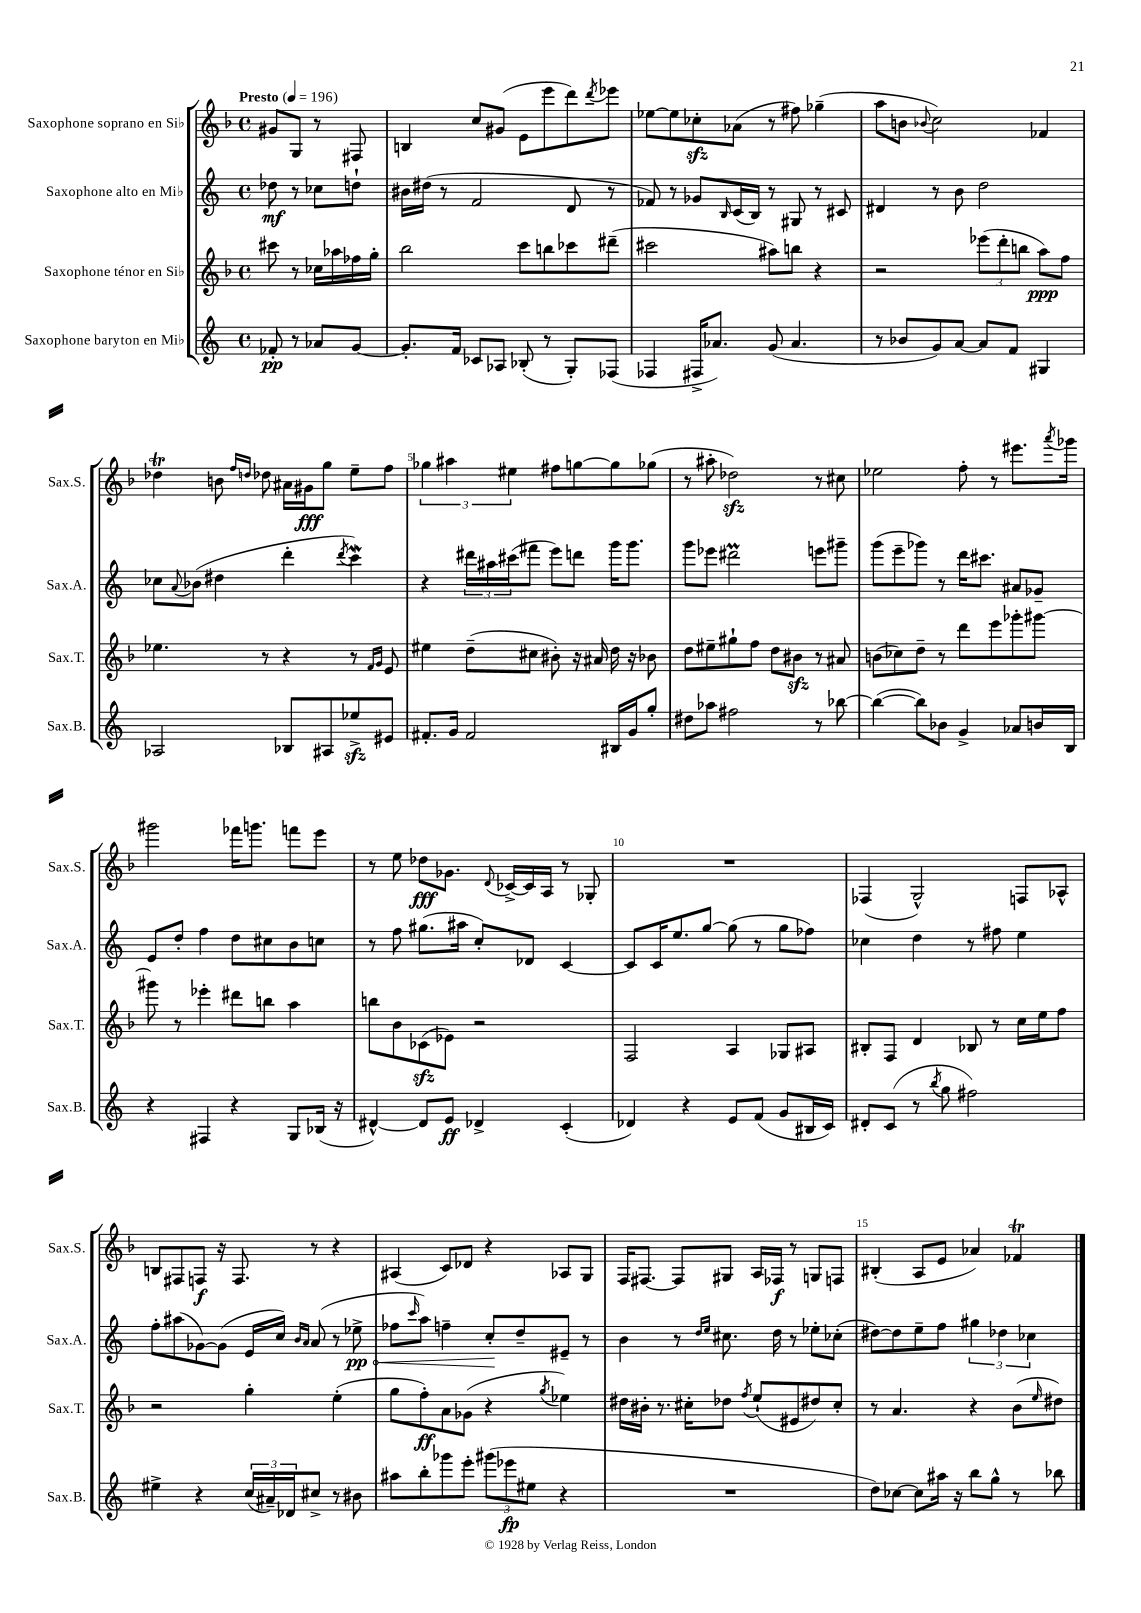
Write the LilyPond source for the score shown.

<<
\new StaffGroup <<
\new Staff = "s0" \with { instrumentName = "Saxophone soprano en Sib" shortInstrumentName = "Sax.S." } {
    \clef treble \key f \major \defaultTimeSignature \time 4/4 \partial 2 \tempo "Presto" 4 = 196
    gis'8 g8 r8 fis8 |
    b4 c''8 gis'8( e'8 e'''8 d'''8) \acciaccatura { d'''8 } ees'''8 |
    ees''8~ ees''8 ces''8-.\sfz aes'8( r8 fis''8) ges''4--( |
    a''8 b'8 \appoggiatura { bes'8 } c''2) fes'4 |
    des''4\trill b'8 \grace { f''16 d''16 } des''8 ais'16 gis'16\fff g''8 e''8-- f''8 |
    \tuplet 3/2 { ges''4 ais''4 eis''4 } fis''8 g''8~ g''8 ges''8( |
    r8 ais''8-. des''2\sfz) r8 cis''8 |
    ees''2 f''8-. r8 eis'''8. \acciaccatura { a'''8 } ges'''16 |
    gis'''2 fes'''16 g'''8. f'''8 e'''8 |
    r8 e''8 des''8\fff ges'8. \appoggiatura { d'8 } ces'16~-> ces'16 a16 r8 ges8-. |
    R1 |
    fes4( g2-^) f8 aes8-^ |
    b8 fis8 f8\f r16 f8. r8 r4 |
    ais4( c'8) des'8 r4 aes8 g8 |
    f16 fis8.~ fis8 gis8 a16 fes16\f r8 g8 f8 |
    bis4-.( a8 e'8 aes'4) fes'4\trill \bar "|." |
}
\new Staff = "s1" \with { instrumentName = "Saxophone alto en Mib" shortInstrumentName = "Sax.A." } {
    \clef treble \key c \major \defaultTimeSignature \time 4/4 \partial 2
    des''8\mf r8 ces''8 d''8-! |
    bis'16 dis''16( r8 f'2 d'8 r8 |
    fes'8) r8 ges'8 \grace { b16 } c'16( b16) r8 gis8 r8 cis'8 |
    dis'4 r8 b'8 d''2 |
    ces''8 \appoggiatura { a'8 } bes'8( dis''4 d'''4-. \acciaccatura { d'''8 } c'''4\mordent) |
    r4 \tuplet 3/2 { dis'''16 ais''16 cis'''16( } fis'''8 e'''8) d'''8 g'''16 g'''8. |
    g'''8 ees'''8 dis'''2\prall e'''8 gis'''8-- |
    g'''8( e'''8-- ges'''8) r8 d'''16 cis'''8. ais'8 ges'8-- |
    e'8 d''8-. f''4 d''8 cis''8 b'8 c''8 |
    r8 f''8 gis''8.( ais''16 c''8-.) des'8 c'4~ |
    c'8 c'16 e''8. g''8~ g''8( r8 g''8 fes''8) |
    ces''4 d''4 r8 fis''8 e''4 |
    f''8-. ais''8( ges'8~) ges'8( e'16 c''16) \grace { b'16 a'16 } a'8( r8 \once \override Hairpin.circled-tip = ##t ees''8->\pp\< |
    fes''8 \grace { c'''16 } a''8) f''4-- c''8-.\! d''8-- eis'8-- r8 |
    b'4 r8 \grace { d''16 e''16 } cis''8. d''16 r8 ees''8-. ces''8-.( |
    dis''8~) dis''8 e''8-- f''8 \tuplet 3/2 { gis''4 des''4 ces''4 } \bar "|." |
}
\new Staff = "s2" \with { instrumentName = "Saxophone ténor en Sib" shortInstrumentName = "Sax.T." } {
    \clef treble \key f \major \defaultTimeSignature \time 4/4 \partial 2
    cis'''8 r8 ces''16 aes''16 fes''16 g''16-. |
    bes''2 c'''8 b''8 ces'''8 dis'''8--( |
    cis'''2 ais''8) b''8 r4 |
    r2 \tuplet 3/2 { ees'''8( d'''8-. b''8 } a''8\ppp) f''8 |
    ees''4. r8 r4 r8 \grace { f'16 g'16 } e'8 |
    eis''4 d''8--( cis''8 bis'8-.) r16 ais'16 d''16 r16 bes'8 |
    d''8 eis''8-- gis''8-! f''8 d''8 bis'8\sfz r8 ais'8 |
    b'8( ces''8) d''8-- r8 d'''8 e'''8 ges'''8-. gis'''8~ |
    gis'''8 r8 ees'''4-. dis'''8 b''8 a''4 |
    b''8 bes'8 ces'8\sfz( ees'8) r2 |
    f2 a4 ges8 ais8 |
    bis8-. f8 d'4 bes8 r8 c''16 e''16 f''8 |
    r2 g''4-. e''4-.( |
    g''8 f''8-.\ff) a'8 ges'8( r4 \acciaccatura { g''8 } ees''4) |
    dis''16 bis'16-. r8. cis''16-. des''8 \acciaccatura { f''8 } e''8-!( eis'8 dis''8) cis''8-. |
    r8 a'4. r4 bes'8( \grace { e''16 } dis''8) \bar "|." |
}
\new Staff = "s3" \with { instrumentName = "Saxophone baryton en Mib" shortInstrumentName = "Sax.B." } {
    \clef treble \key c \major \defaultTimeSignature \time 4/4 \partial 2
    fes'8-.\pp r8 aes'8 g'8~ |
    g'8.-. f'16 ces'8 aes8 bes8-.( r8 g8-.) fes8( |
    fes4 fis16-> aes'8.) g'8( aes'4. |
    r8 bes'8 g'8) a'8~ a'8 f'8 gis4 |
    aes2 bes8 ais8 ees''8->\sfz eis'8 |
    fis'8.-. g'16 fis'2 bis16 g'16 g''8-. |
    dis''8 aes''8 fis''2 r8 bes''8~ |
    bes''4~( bes''8) bes'8 g'4-> aes'8 b'16 b16 |
    r4 fis4 r4 g8 bes16( r16 |
    dis'4~-^) dis'8 e'8\ff des'4-> c'4-.( |
    des'4) r4 e'8 f'8( g'8 bis16 c'16) |
    dis'8-. c'8( r8 \acciaccatura { b''8 } g''8 fis''2) |
    eis''4-> r4 \tuplet 3/2 { c''16( ais'16--) des'16 } cis''8-> r8 bis'8 |
    ais''8 b''8-. ges'''8 e'''8-. \tuplet 3/2 { gis'''8( ees'''8\fp eis''8 } r4 |
    R1 |
    d''8) ces''8~ ces''8 ais''16 r16 b''8 g''8-^ r8 bes''8 \bar "|." |
}
>>
>>
\layout { \context { \Score \override BarNumber.break-visibility = ##(#f #t #t) barNumberVisibility = #(every-nth-bar-number-visible 5) } }
